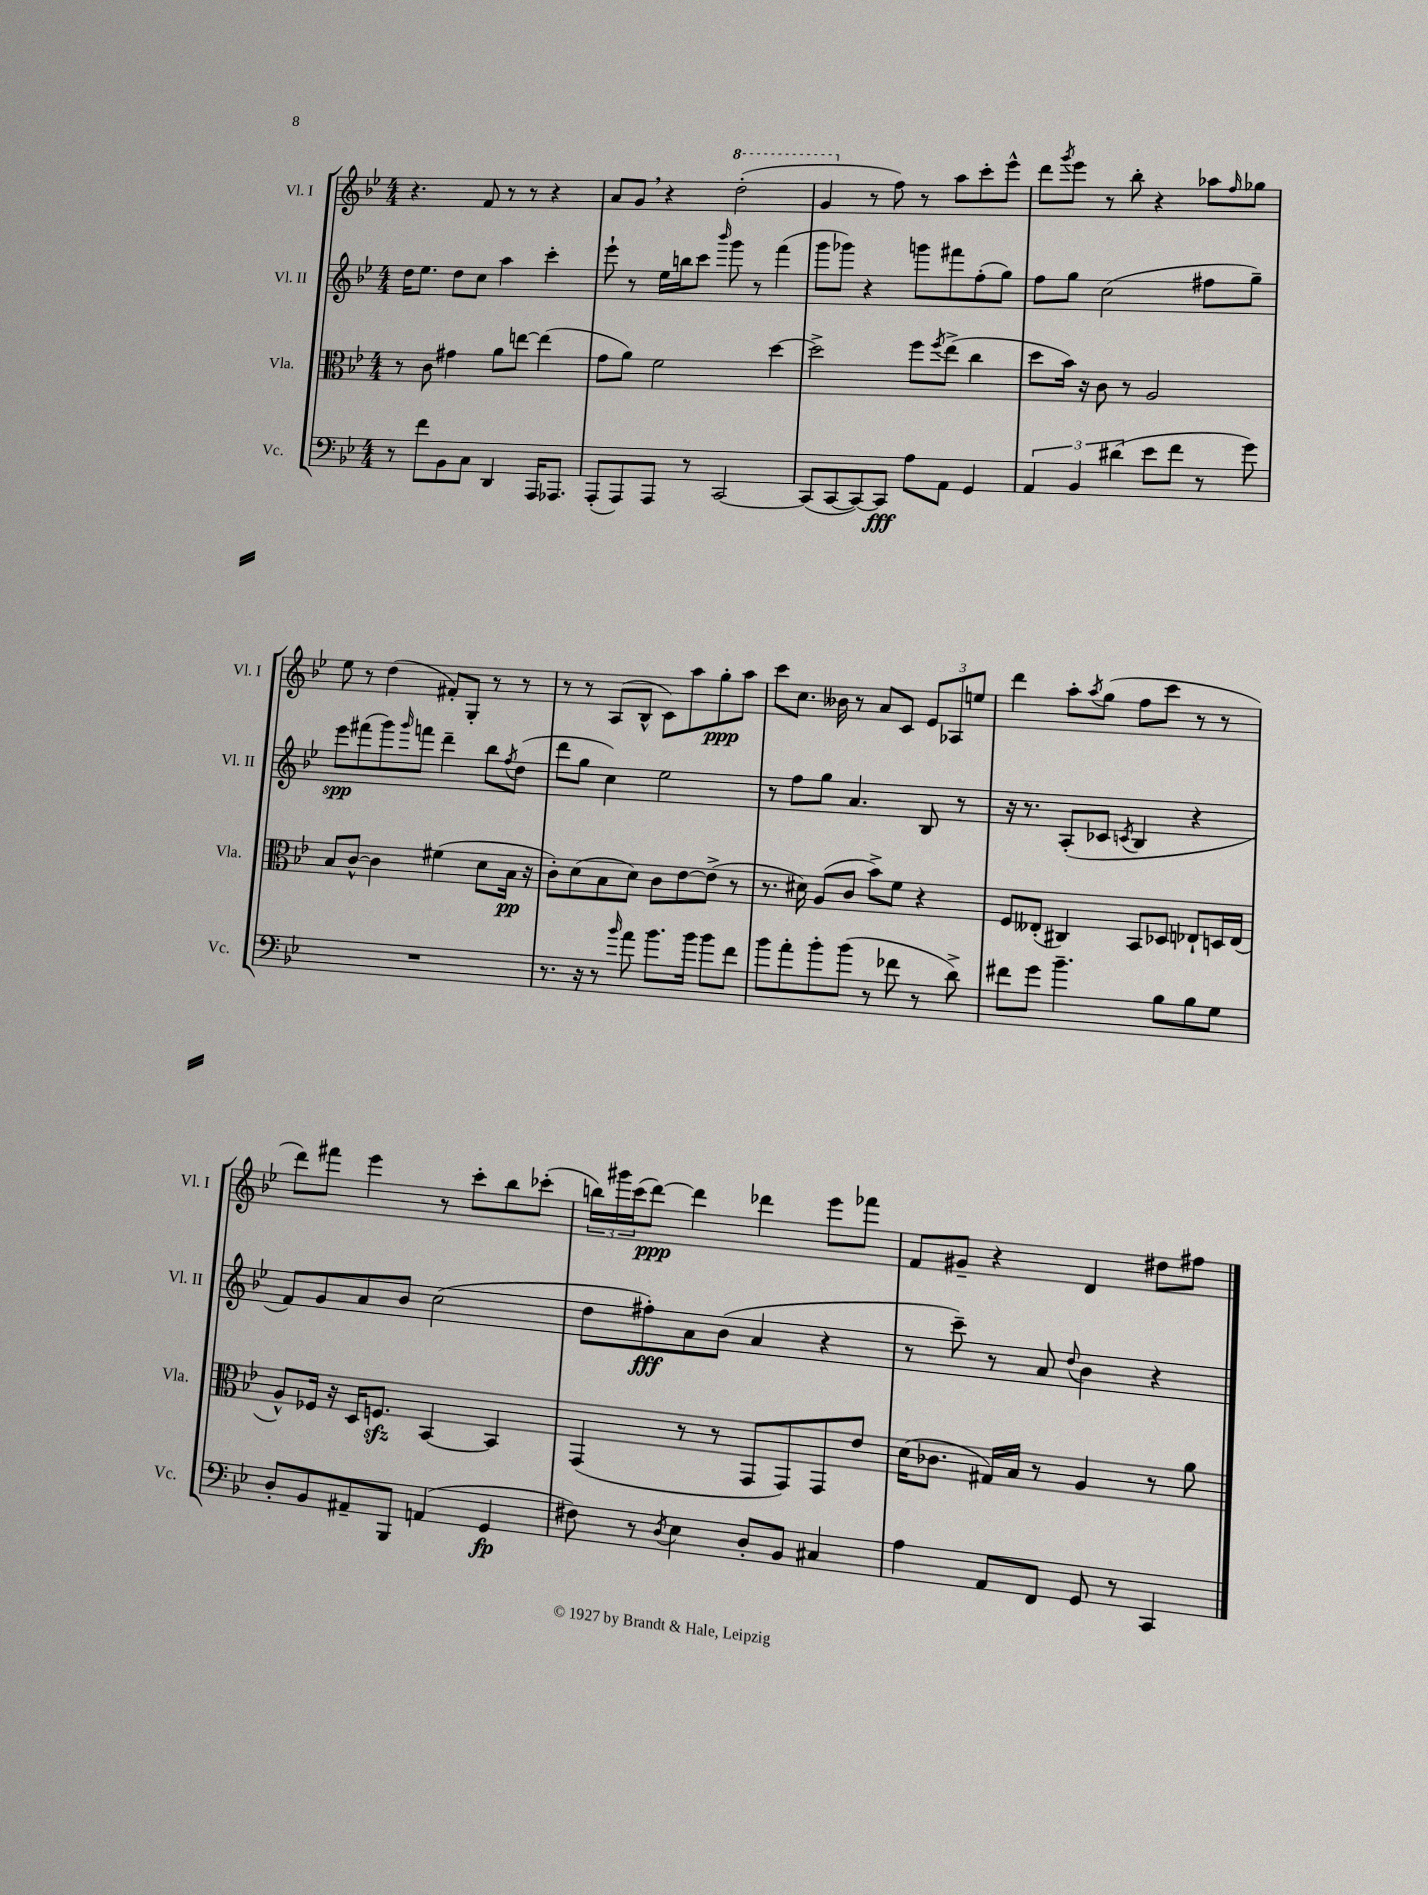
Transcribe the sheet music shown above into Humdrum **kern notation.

**kern	**kern	**kern	**kern
*staff4	*staff3	*staff2	*staff1
*clefF4	*clefC3	*clefG2	*clefG2
*k[b-e-]	*k[b-e-]	*k[b-e-]	*k[b-e-]
*M4/4	*M4/4	*M4/4	*M4/4
8r	8r	16dd	4.r
.	.	8.ee-	.
8f	8c	.	.
8BB-	4g#	8dd	.
8C	.	8cc	8f
4DD	8a	4aa	8r
.	[8ee	.	8r
16AAA	(4ee]	4ccc'	4r
8.AAA-	.	.	.
=	=	=	=
(8AAA'	8g	8eee-`	8a
8AAA)	8a)	8r	8g
8AAA	2f	16ee-	4r
.	.	16bb	.
8r	.	8ccc	.
.	.	16qqbbb-	.
[2CC	.	8ggg	(2ddd'
.	.	8r	.
.	[4dd	(4fff	.
=	=	=	=
(8CC]	2dd^]	8ggg	4gg
[8CC	.	8ggg-)	.
8CC_)	.	4r	8r
8CC]	.	.	8ff)
8A	8ff	8ggg	8r
.	8qff	.	.
8AA	(8ee-^	8fff#	8aa
4GG	4cc	(8ff'	8ccc'
.	.	8gg)	8eee-^^
=	=	=	=
6AA	8dd	8ff	8ddd
.	.	.	8qggg
.	16b-)	8gg	8eee-
6BB-	.	.	.
.	16r	.	.
.	8c	(2cc	8r
(6d#	.	.	.
.	8r	.	8bb-'
8e-	2A	.	4r
8f	.	.	.
8r	.	8ff#	8aa-
.	.	.	16qqff
8g)	.	8gg~)	8gg-
=	=	=	=
1r	8B-	8eee-	8ee-
.	[8c^^	(8fff#	8r
.	4c]	8ggg)	(4dd
.	.	16qqggg	.
.	.	8fff	.
.	(4f#	4ddd~	8f#')
.	.	.	8G'
.	8d	8bb-	8r
.	.	8qff	.
.	16B-	(8dd	8r
.	16r	.	.
=	=	=	=
8.r	8c')	8ddd	8r
.	(8d	8gg	8r
16r	.	.	.
8r	8B-	4cc)	(8A
16qqb-	.	.	.
8a	8d)	.	8B-^^
8.b-	8c	2ee-	8c)
.	[8e-	.	8aa
16b-	.	.	.
8b-	(8e-^]	.	8gg'
8f	8r	.	8aa
=	=	=	=
8b-	8.r	8r	8ccc
8a'	.	8ff	8.cc
.	16d#)	.	.
8b-'	(8A	8gg	.
.	.	.	16b--
(8b-	8c	4.a	8r
8r	8b-^)	.	8a
8f-	8f	.	8c
8r	4r	8B-	12e-
.	.	.	12A-
8d^)	.	8r	.
.	.	.	12ee
=	=	=	=
8f#	8F	16r	4ddd
.	.	8.r	.
8g	(8E--'	.	.
4.b-~	4C#)	(8A'	8aa'
.	.	.	8qaa
.	.	8c-	(8gg
.	.	8qc	.
.	8BB-	4B-	8ff
8B-	8D-	.	8ccc
8B-	8E-`	4r	8r
8G	16D	.	8r
.	(16E-	.	.
=	=	=	=
8D'	8A^^)	8f)	8ddd)
8BB-	16F-	8g	8fff#
.	16r	.	.
8AA#~	16D	8a	4eee-
.	8.F	.	.
8BBB-	.	8b-	.
(4AA	[4BB-	(2cc	8r
.	.	.	8ccc'
4GG	4BB-]	.	8bb-
.	.	.	(8ccc-'
=	=	=	=
8F#)	(4GG	8dd	24bb)
.	.	.	24ggg#
.	.	.	(24ccc
8r	.	8ff#')	[8ddd)
8qD	.	.	.
4E-	8r	8a	4ddd]
.	8r	(8b-	.
8D'	8GG	4a	4ddd-
8BB-	8GG)	.	.
4C#	8GG	4r	8eee-
.	8e-	.	8fff-
=	=	=	=
4A	(16d	8r	8f
.	8.c-	.	.
.	.	8ccc~)	8g#~
8AA	16G#)	8r	4r
.	16B-	.	.
8FF	8r	8a	.
.	.	8qqdd	.
8GG	4A	4b-	4d
8r	.	.	.
4CC	8r	4r	8dd#
.	8a	.	8ff#
==	==	==	==
*-	*-	*-	*-
